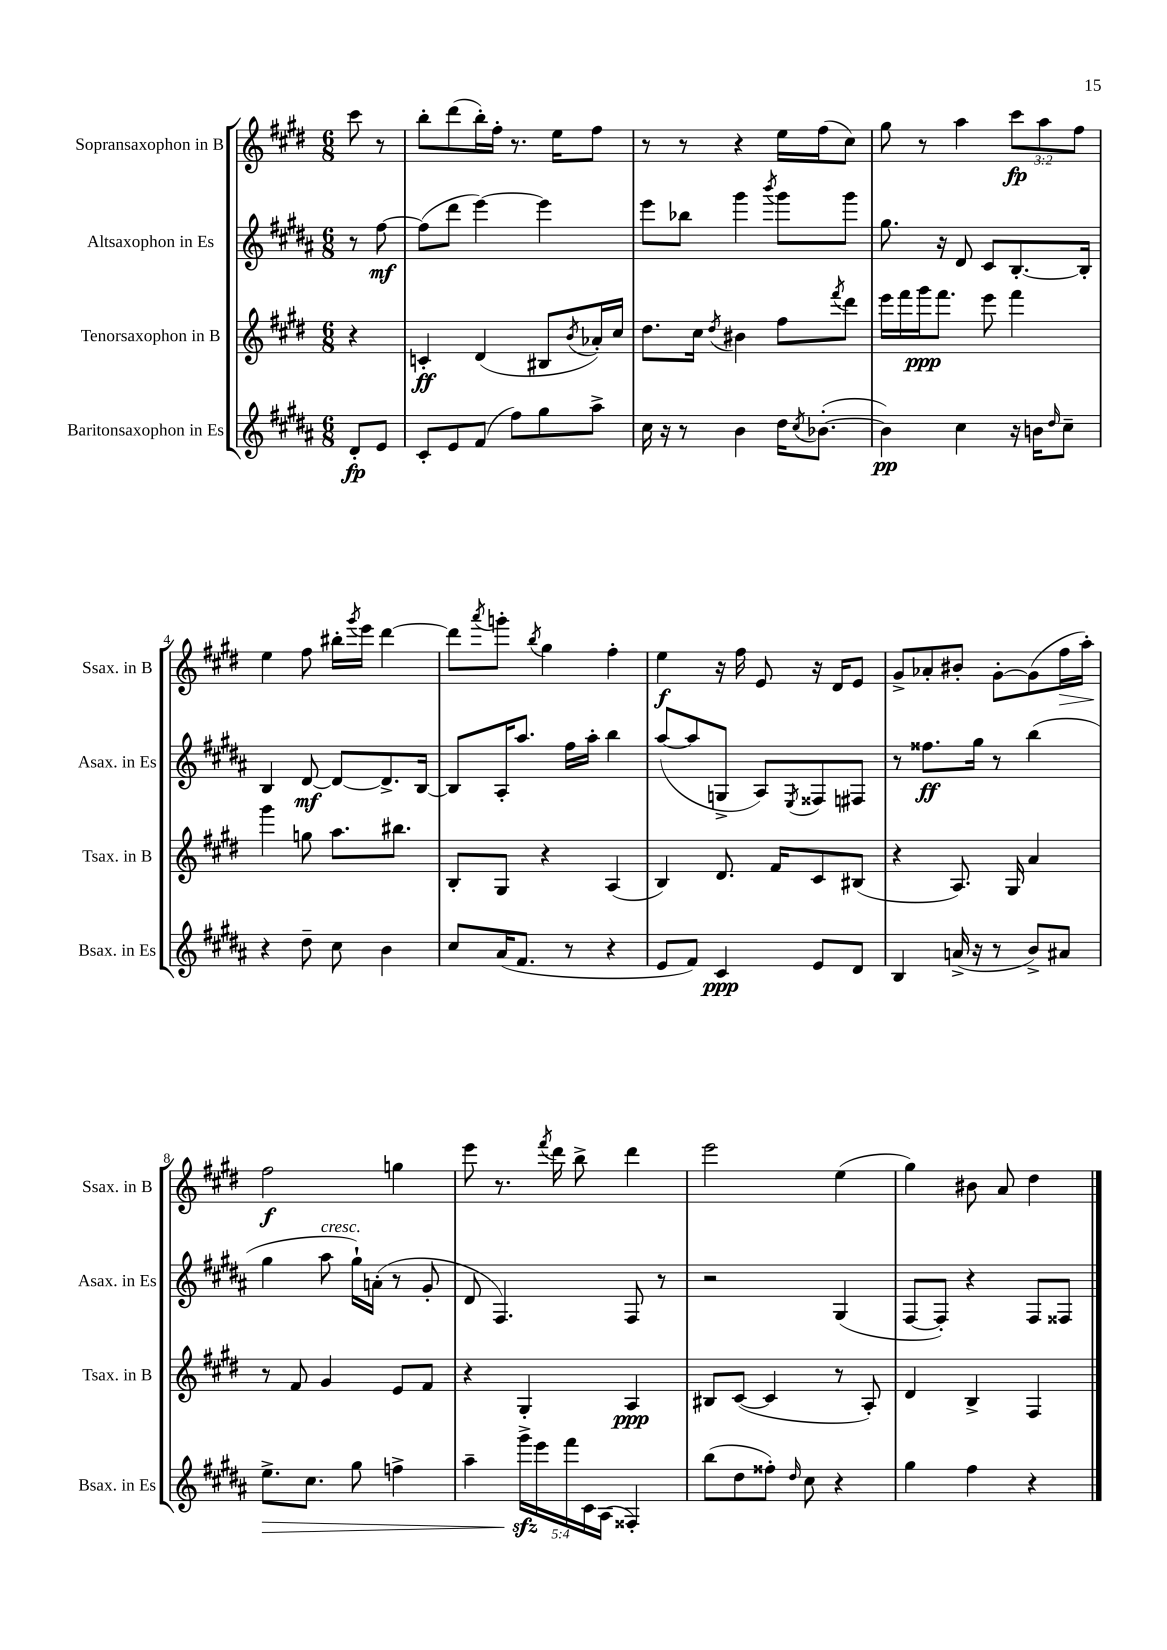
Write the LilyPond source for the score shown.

<<
\new StaffGroup <<
\new Staff = "s0" \with { instrumentName = "Sopransaxophon in B" shortInstrumentName = "Ssax. in B" } {
    \clef treble \key e \major \numericTimeSignature \time 6/8 \override Staff.TupletNumber.text = #tuplet-number::calc-fraction-text \partial 4
    cis'''8 r8 |
    b''8-. dis'''8( b''16-.) fis''16-. r8. e''16 fis''8 |
    r8 r8 r4 e''16 fis''16( cis''8) |
    gis''8 r8 a''4 \tuplet 3/2 { cis'''8\fp a''8 fis''8 } |
    e''4 fis''8 bis''16-. \acciaccatura { gis'''8 } e'''16 dis'''4~ |
    dis'''8 \acciaccatura { a'''8 } g'''8-. \acciaccatura { b''8 } gis''4 fis''4-. |
    e''4\f r16 fis''16 e'8 r16 dis'16 e'8 |
    gis'8-> aes'8-. bis'8-. gis'8~-. gis'8( fis''16\> a''16-.) |
    fis''2\f\! g''4 |
    e'''8 r8. \acciaccatura { fis'''8 } dis'''16 b''8-> dis'''4 |
    e'''2 e''4( |
    gis''4) bis'8 a'8 dis''4 \bar "|." |
}
\new Staff = "s1" \with { instrumentName = "Altsaxophon in Es" shortInstrumentName = "Asax. in Es" } {
    \clef treble \key b \major \numericTimeSignature \time 6/8 \partial 4
    r8 fis''8~\mf |
    fis''8( dis'''8 e'''4~) e'''4 |
    e'''8 bes''8 gis'''4 \acciaccatura { b'''8 } gis'''8 gis'''8 |
    gis''8. r16 dis'8 cis'8 b8.~-. b16-. |
    b4 dis'8~\mf dis'8~ dis'8.-> b16~ |
    b8 ais16-. ais''8. fis''16 ais''16-. b''4 |
    ais''8~( ais''8 g8-> ais8) \acciaccatura { e8 } fisis8 fis8 |
    r8 fisis''8.\ff gis''16 r8 b''4( |
    gis''4 ais''8^\markup { \italic "cresc." } gis''16-!) a'16-.( r8 gis'8-. |
    dis'8 fis4.) fis8 r8 |
    r2 gis4( |
    fis8~ fis8-.) r4 fis8 fisis8 \bar "|." |
}
\new Staff = "s2" \with { instrumentName = "Tenorsaxophon in B" shortInstrumentName = "Tsax. in B" } {
    \clef treble \key e \major \numericTimeSignature \time 6/8 \partial 4
    r4 |
    c'4-.\ff dis'4( bis8 \acciaccatura { b'8 } aes'16-.) cis''16 |
    dis''8. cis''16 \acciaccatura { dis''8 } bis'4 fis''8 \acciaccatura { fis'''8 } dis'''8 |
    e'''16 fis'''16 gis'''16\ppp fis'''8. e'''8 fis'''4 |
    gis'''4 g''8 a''8. bis''8. |
    b8-. gis8 r4 a4( |
    b4) dis'8. fis'16 cis'8 bis8( |
    r4 a8.) gis16 a'4 |
    r8 fis'8 gis'4 e'8 fis'8 |
    r4 gis4-. a4\ppp |
    bis8 cis'8~( cis'4 r8 a8-.) |
    dis'4 b4-> fis4 \bar "|." |
}
\new Staff = "s3" \with { instrumentName = "Baritonsaxophon in Es" shortInstrumentName = "Bsax. in Es" } {
    \clef treble \key b \major \numericTimeSignature \time 6/8 \override Staff.TupletNumber.text = #tuplet-number::calc-fraction-text \partial 4
    dis'8-.\fp e'8 |
    cis'8-. e'8 fis'8( fis''8) gis''8 ais''8-> |
    cis''16 r16 r8 b'4 dis''16 \acciaccatura { cis''8 } bes'8.~-.( |
    bes'4\pp) cis''4 r16 b'16 \grace { dis''16 } cis''8-- |
    r4 dis''8-- cis''8 b'4 |
    cis''8 ais'16( fis'8. r8 r4 |
    e'8 fis'8) cis'4\ppp e'8 dis'8 |
    b4 a'16->( r16 r8 b'8->) ais'8 |
    e''8.->\> cis''8. gis''8 f''4-> |
    ais''4-- \tuplet 5/4 { gis'''16->\sfz\! e'''16 fis'''16 cis'16 ais16( } fisis4-.) |
    b''8( dis''8 fisis''8-.) \grace { dis''16 } cis''8 r4 |
    gis''4 fis''4 r4 \bar "|." |
}
>>
>>
